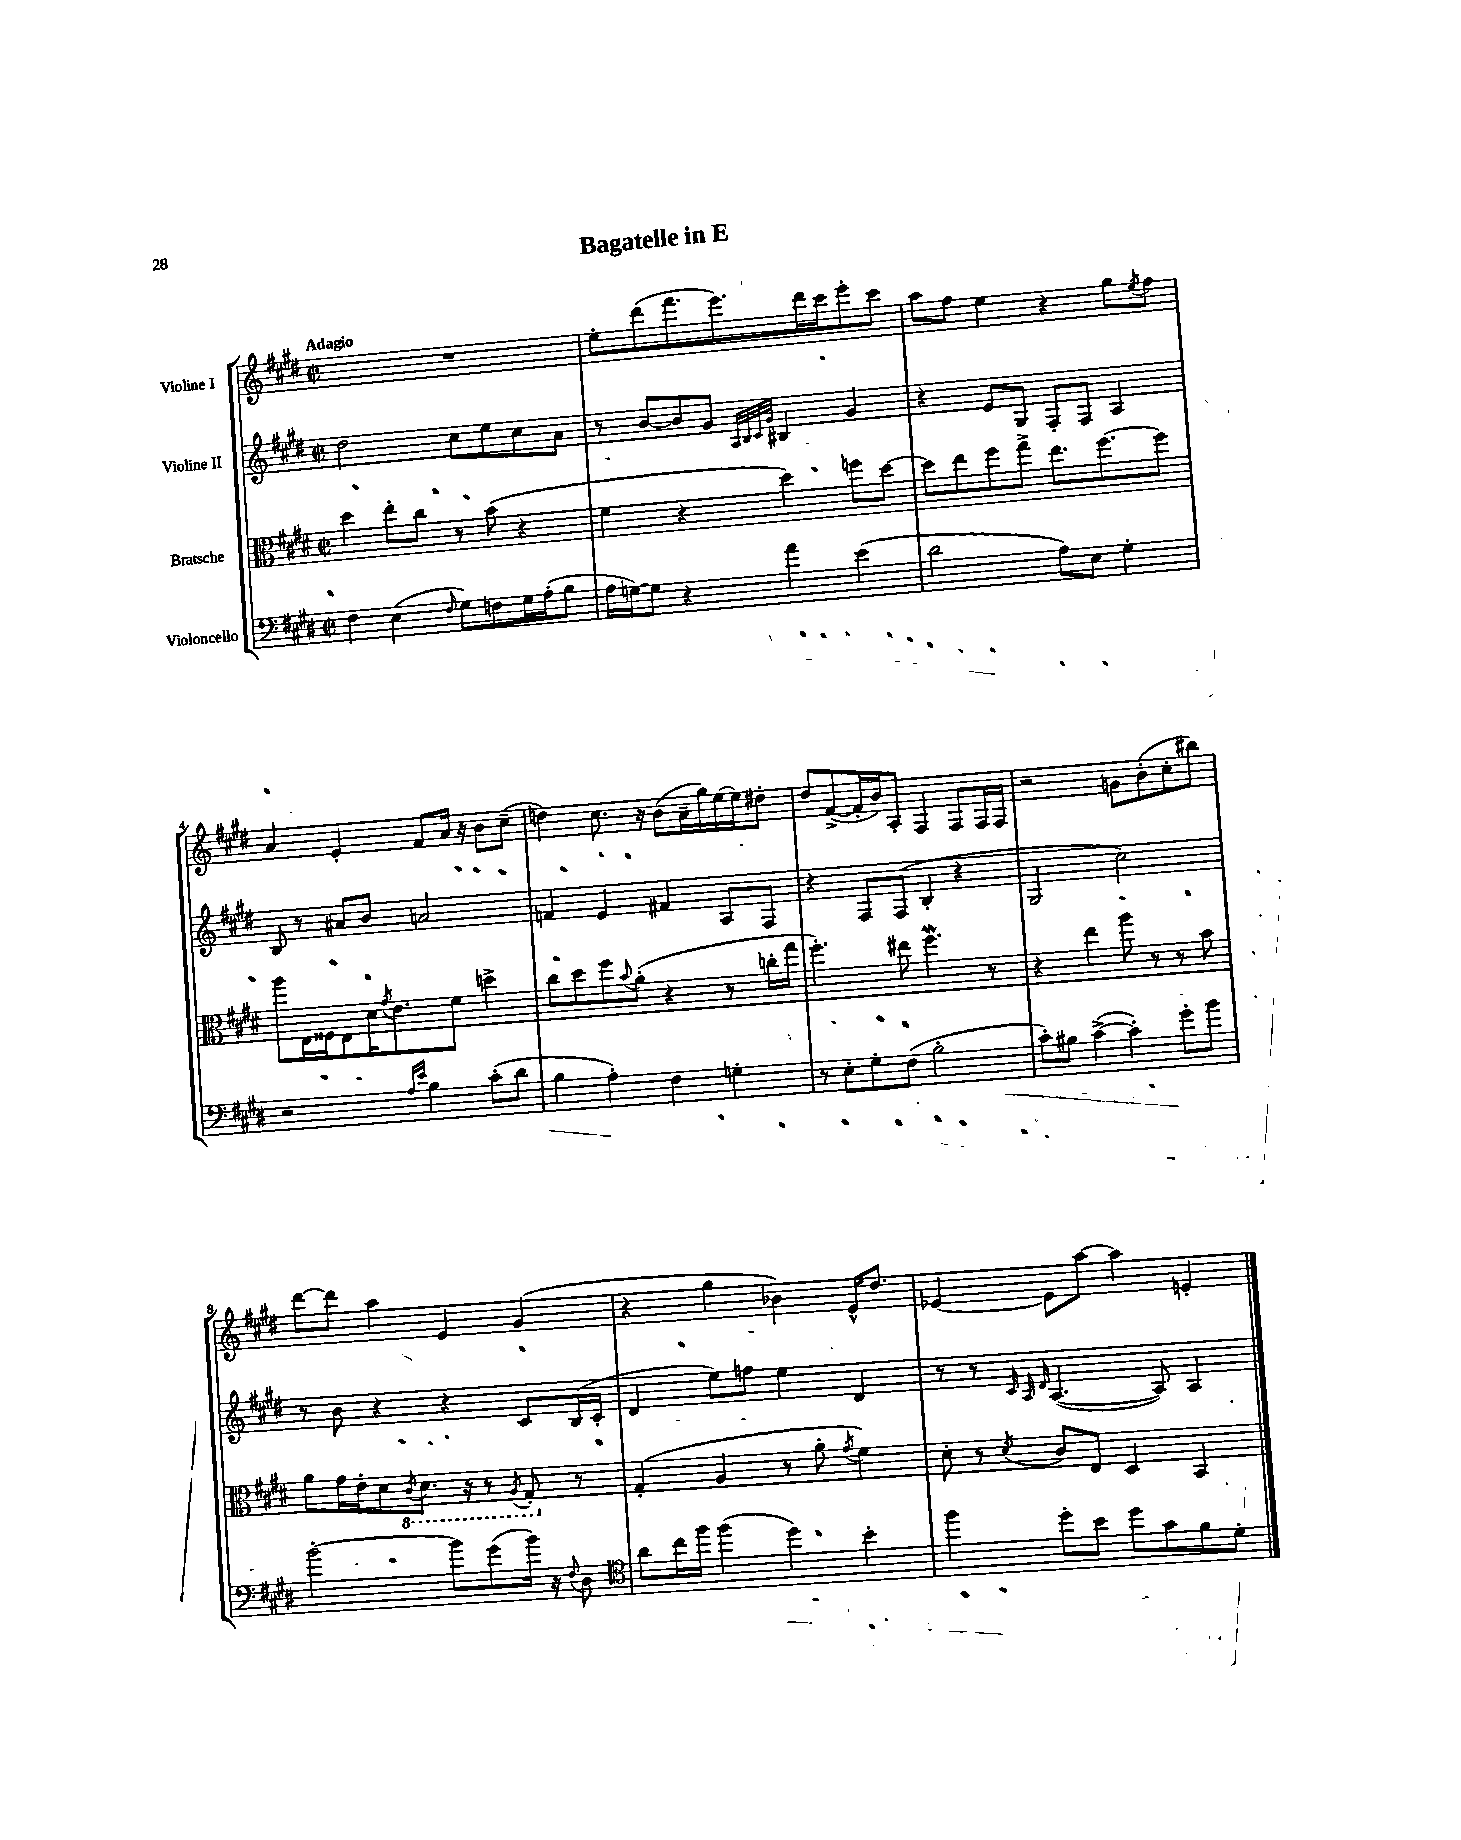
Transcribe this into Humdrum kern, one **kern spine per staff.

**kern	**kern	**kern	**kern
*staff4	*staff3	*staff2	*staff1
*clefF4	*clefC3	*clefG2	*clefG2
*k[f#c#g#d#]	*k[f#c#g#d#]	*k[f#c#g#d#]	*k[f#c#g#d#]
*M2/2	*M2/2	*M2/2	*M2/2
*met(c|)	*met(c|)	*met(c|)	*met(c|)
4F#	4dd#	2dd#	1r
(4E	8ee'	.	.
.	8cc#	.	.
16qqF#	.	.	.
8G#)	8r	8cc#	.
8F	(8b	8ee	.
16G#	4r	8cc#	.
(16A'	.	.	.
8B	.	8a	.
=	=	=	=
16A	4f#	8r	8ee'
[16G)	.	.	.
8G]	.	[8b	(8ddd#
4r	4r	8b]	8.fff#
.	.	8g#	.
.	.	.	8.eee)
.	.	32qqA	.
.	.	32qqB	.
.	.	32qqc#	.
.	.	32qqg#	.
4a	4dd#)	4B#	.
.	.	.	16ddd#
.	.	.	16ccc#
(4e	8ff	4g#	8eee'
.	[8dd#	.	8ccc#
=	=	=	=
2d#	8dd#]	4r	8aa
.	8ee	.	8ff#
.	8ff#	8e	4ee
.	8gg#^	8G#	.
8A)	8.ee	8F#'	4r
8E	.	8F#	.
.	[8.ff#	.	.
4G#'	.	4A	8gg#
.	.	.	8qee
.	8ff#]	.	8ff#
=	=	=	=
2r	8aa	8B	4a
.	16E	8r	.
.	16F##	.	.
.	8E	8a#	4e'
.	16d#	8b	.
.	8qg#	.	.
.	8.e	.	.
16qqA	.	.	.
16qqe	.	.	.
4B	.	2a	8f#
.	8f#	.	16a
.	.	.	16r
(8c#'	4dd^	.	8b
8d#	.	.	(8cc#~
=	=	=	=
4B	8cc#	4f	4dd)
.	8dd#	.	.
4A')	8ff#	4e	8.cc#
.	8qqb	.	.
.	(8a'	.	.
.	.	.	16r
4F#	4r	4f#	(8b
.	.	.	16a~
.	.	.	16gg#)
4G'	8r	8A	[16ee
.	.	.	16ee]
.	16cc'	8F#	8dd#'
.	16gg#	.	.
=	=	=	=
8r	4.ff#')	4r	8dd#
8E'	.	.	([8f#^
8G#'	.	8F#	16f#']
.	.	.	16b)
(8F#	8ee#	(8F#	8A'
2B'	4.ff#	4B'	4F#
.	.	4r	8F#
.	8r	.	16F#
.	.	.	16F#
=	=	=	=
8c#')	4r	2G#	2r
8B#	.	.	.
([4c#^	4ee	.	.
4c#'])	8aa	2cc#)	8g
.	8r	.	(8b'
8g#'	8r	.	8cc#'
8b	8b	.	8bb#)
=	=	=	=
[2b'	8a	8r	[8ddd#
.	16g#	8b	8ddd#]
.	16e'	.	.
.	8d#	4r	4aa
.	8qC#	.	.
.	8.D#	.	.
8b]	.	4r	4e
.	16r	.	.
(8g#	8r	.	.
.	8qAA	.	.
16b)	8GG#'	8c#	(4g#
16r	.	.	.
8qqF#	.	.	.
8D#	8r	(16B	.
.	.	16c#'	.
=	=	=	=
*clefC4	*	*	*
8a	(4G#'	4d#	4r
16cc#	.	.	.
16ff#	.	.	.
(4ff#	4A	8ee)	4gg#
.	.	8ff	.
4dd#)	8r	4ee	4b-)
.	8a'	.	.
.	8qg#	.	.
4b'	4f#)	4d#	16e^^
.	.	.	8.dd#
=	=	=	=
4ff#	8d#'	8r	[4e-
.	8r	8r	.
.	.	32qqc#	.
.	.	32qqA	.
.	8qd#	32qqd#	.
8dd#'	8c#	([4.A	8e-]
8b	8E	.	[8aa
8dd#	4D#	.	4aa]
8g#	.	8A])	.
8f#	4BB	4A	4e'
8d#'	.	.	.
==	==	==	==
*-	*-	*-	*-
